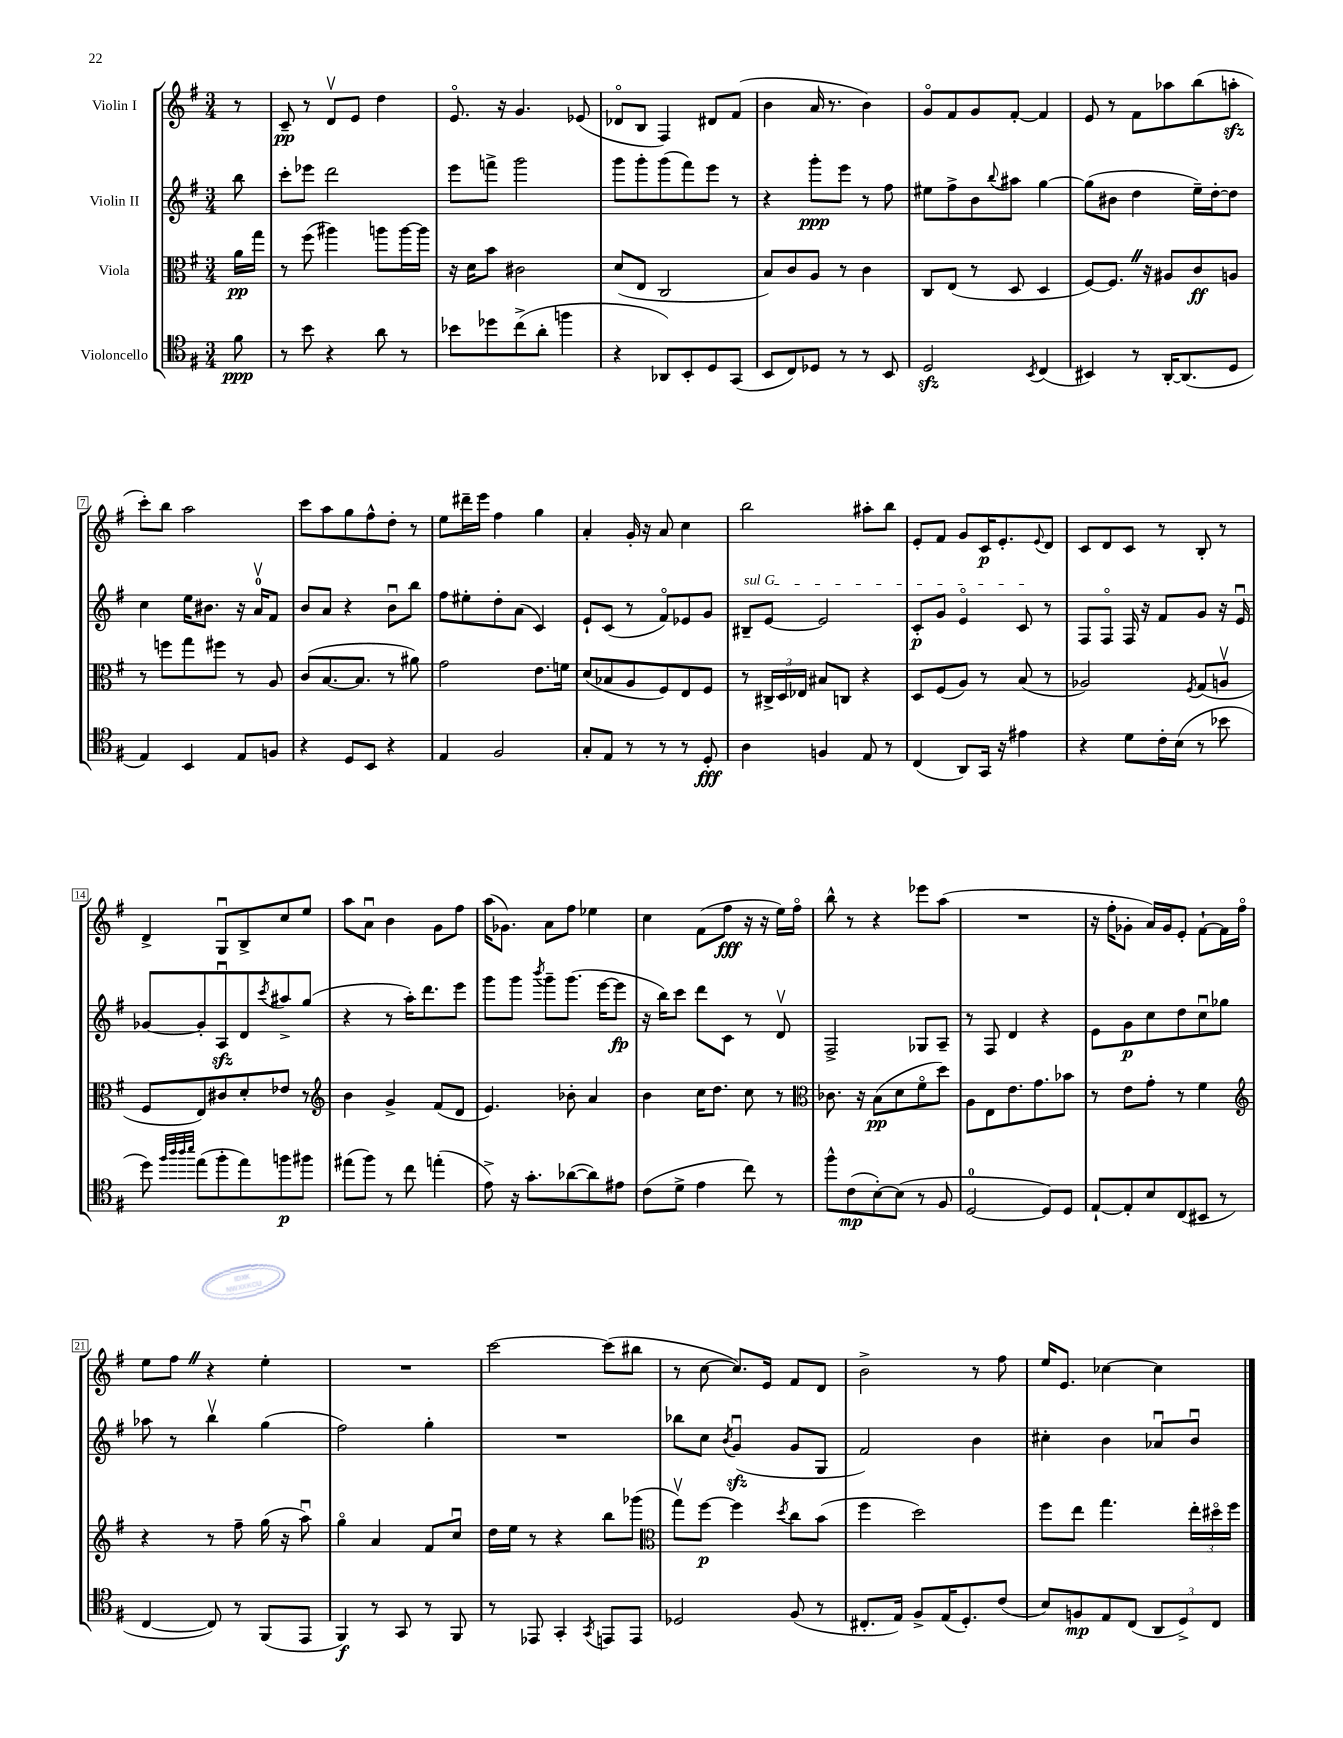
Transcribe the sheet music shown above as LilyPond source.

<<
\new StaffGroup <<
\new Staff = "s0" \with { instrumentName = "Violin I" } {
    \clef treble \key g \major \numericTimeSignature \time 3/4 \partial 8
    r8 |
    c'8--\pp r8 d'8\upbow e'8 d''4 |
    e'8.\flageolet r16 g'4. ees'8( |
    des'8\flageolet b8 fis4) dis'8 fis'8( |
    b'4 a'16 r8. b'4) |
    g'8\flageolet fis'8 g'8 fis'8~-. fis'4 |
    e'8 r8 fis'8 aes''8 b''8( a''8-.\sfz |
    c'''8-.) b''8 a''2 |
    c'''8 a''8 g''8 fis''8-^ d''8-. r8 |
    e''8 dis'''16-- e'''16 fis''4 g''4 |
    a'4-. g'16-. r16 a'8 c''4 |
    b''2 ais''8-. b''8 |
    e'8-. fis'8 g'8 c'16\p e'8.-. \appoggiatura { e'8 } d'8 |
    c'8 d'8 c'8 r8 b8-. r8 |
    d'4-> g8\downbow b8-> c''8 e''8 |
    a''8 a'8\downbow b'4 g'8 fis''8 |
    a''16( ges'8.) a'8 fis''8 ees''4 |
    c''4 fis'8( fis''8\fff r16 r16 e''16) fis''16\flageolet |
    b''8-^ r8 r4 ees'''8 a''8( |
    R2. |
    r16 fis''16-. ges'8-. a'16) ges'16 e'8-. fis'8~-! fis'16 fis''16\flageolet |
    e''8 fis''8 \once \override BreathingSign.text = \markup { \musicglyph "scripts.caesura.straight" } \breathe r4 e''4-. |
    R2. |
    c'''2~ c'''8( bis''8 |
    r8 c''8~ c''8.) e'16 fis'8 d'8 |
    b'2-> r8 fis''8 |
    e''16 e'8. ces''4~ ces''4 \bar "|." |
}
\new Staff = "s1" \with { instrumentName = "Violin II" } {
    \clef treble \key g \major \numericTimeSignature \time 3/4 \partial 8
    b''8 |
    c'''8-. ees'''8 d'''2 |
    e'''8 f'''8-> g'''2 |
    g'''8 g'''8-. g'''8( fis'''8) e'''8 r8 |
    r4 g'''8-.\ppp e'''8 r8 fis''8 |
    eis''8 fis''8-> b'8 \appoggiatura { b''8 } ais''8 g''4~ |
    g''8( bis'8 d''4 e''16--) d''16~-. d''8 |
    c''4 e''16 bis'8. r16 a'16-0\upbow fis'8 |
    b'8 a'8 r4 b'8\downbow b''8 |
    fis''8 eis''8-. d''8-. a'8( c'4) |
    e'8-! c'8( r8 fis'8\flageolet) ees'8 g'8 |
    \once \override TextSpanner.bound-details.left.text = \markup { \italic "sul G" } bis8--\startTextSpan e'8~ e'2 |
    c'8-.\p g'8 e'4\flageolet c'8\stopTextSpan r8 |
    fis8 fis8\flageolet fis16 r16 fis'8 g'8 r16 e'16\downbow |
    ges'8~ ges'8-. a8\downbow\sfz d'8 \acciaccatura { c'''8 } ais''8-> g''8( |
    r4 r8 a''16-.) d'''8. e'''8 |
    g'''8 g'''8 \acciaccatura { b'''8 } g'''8-- g'''8.( e'''16~ e'''8\fp |
    r16 b''16) c'''8 d'''8 c'8 r8 d'8\upbow |
    fis2-> ges8 a8-- |
    r8 fis8 d'4 r4 |
    e'8 g'8\p c''8 d''8 c''8\downbow ges''8 |
    aes''8 r8 b''4\upbow g''4( |
    fis''2) g''4-. |
    R2. |
    bes''8 c''8 \acciaccatura { b'8 } g'4\downbow\sfz( g'8 g8 |
    fis'2) b'4 |
    cis''4-. b'4 aes'8\downbow b'8\downbow \bar "|." |
}
\new Staff = "s2" \with { instrumentName = "Viola" } {
    \clef alto \key g \major \numericTimeSignature \time 3/4 \partial 8
    a'16\pp g''16 |
    r8 fis''8( ais''4) a''8 a''16~ a''16 |
    r16 d'16 b'8 cis'2 |
    d'8( e8 c2 |
    b8) c'8 a8 r8 c'4 |
    c8 e8( r8 d8 d4 |
    fis8~) fis8. \once \override BreathingSign.text = \markup { \musicglyph "scripts.caesura.straight" } \breathe r16 ais8 c'8\ff a8 |
    r8 f''8 g''8 fis''8 r8 a8 |
    c'8( b8.~ b8. r8 ais'8) |
    g'2 e'8. f'16 |
    d'8( bes8 a8 fis8) e8 fis8 |
    r8 \tuplet 3/2 { cis16-> d16 ees16 } bis8 c8 r4 |
    d8 fis8( a8) r8 b8( r8 |
    aes2) \acciaccatura { fis8 } g8( a8\upbow |
    fis8 e8) cis'8 d'8-. ees'8 r8 |
    \clef treble b'4 g'4-> fis'8( d'8 |
    e'4.) bes'8-. a'4 |
    b'4 c''16 d''8. c''8 r8 |
    \clef alto ces'8. r16 b8\pp( d'8 fis'8\flageolet d''8) |
    a8 e8 e'8. g'8. bes'8 |
    r8 e'8 g'8-. r8 fis'4 |
    \clef treble r4 r8 fis''8-- g''16( r16 a''8\downbow) |
    g''4\flageolet a'4 fis'8 c''8\downbow |
    d''16 e''16 r8 r4 b''8 ges'''8( |
    \clef alto g''8\upbow) fis''8~\p fis''4 \acciaccatura { d''8 } c''8 b'8( |
    fis''4 d''2) |
    fis''8 e''8 g''4. \tuplet 3/2 { e''16-. dis''16\flageolet fis''16 } \bar "|." |
}
\new Staff = "s3" \with { instrumentName = "Violoncello" } {
    \clef tenor \key g \major \numericTimeSignature \time 3/4 \partial 8
    fis'8\ppp |
    r8 b'8 r4 a'8 r8 |
    bes'8 des''8 c''8->( a'8-. f''4 |
    r4 aes,8) b,8-. d8 g,8( |
    b,8 c8) des8 r8 r8 b,8 |
    d2\sfz \acciaccatura { b,8 } c4( |
    bis,4) r8 a,16~-. a,8.( d8 |
    e4) b,4 e8 f8 |
    r4 d8 b,8 r4 |
    e4 fis2 |
    g8-. e8 r8 r8 r8 d8-.\fff |
    a4 f4 e8 r8 |
    c4( a,8) g,16 r16 eis'4 |
    r4 d'8 c'16-. b16( r8 bes'8 |
    d''8) \grace { fis''32 a''32 a''32 b''32 } e''8( fis''8-. e''8) f''8\p fis''8 |
    eis''8( fis''8) r8 c''8 e''4-.( |
    e'8->) r16 g'8.-. aes'8~( aes'8) eis'8 |
    c'8( d'8-> e'4 c''8) r8 |
    fis''8-^ c'8\mp( b8~-.) b8( r8 fis8 |
    d2-0~ d8) d8 |
    e8~-! e8-. b8 c8( bis,8 r8 |
    c4~ c8) r8 fis,8( e,8 |
    fis,4\f) r8 g,8 r8 fis,8 |
    r8 ees,8 g,4-. \acciaccatura { g,8 } e,8 e,8 |
    des2 fis8( r8 |
    cis8.-. e16) fis8-> e16( d8.-.) c'8( |
    b8) f8\mp e8 c8( \tuplet 3/2 { a,8 d8->) c8 } \bar "|." |
}
>>
>>
\layout { \context { \Score \override BarNumber.stencil = #(make-stencil-boxer 0.1 0.3 ly:text-interface::print) } }
